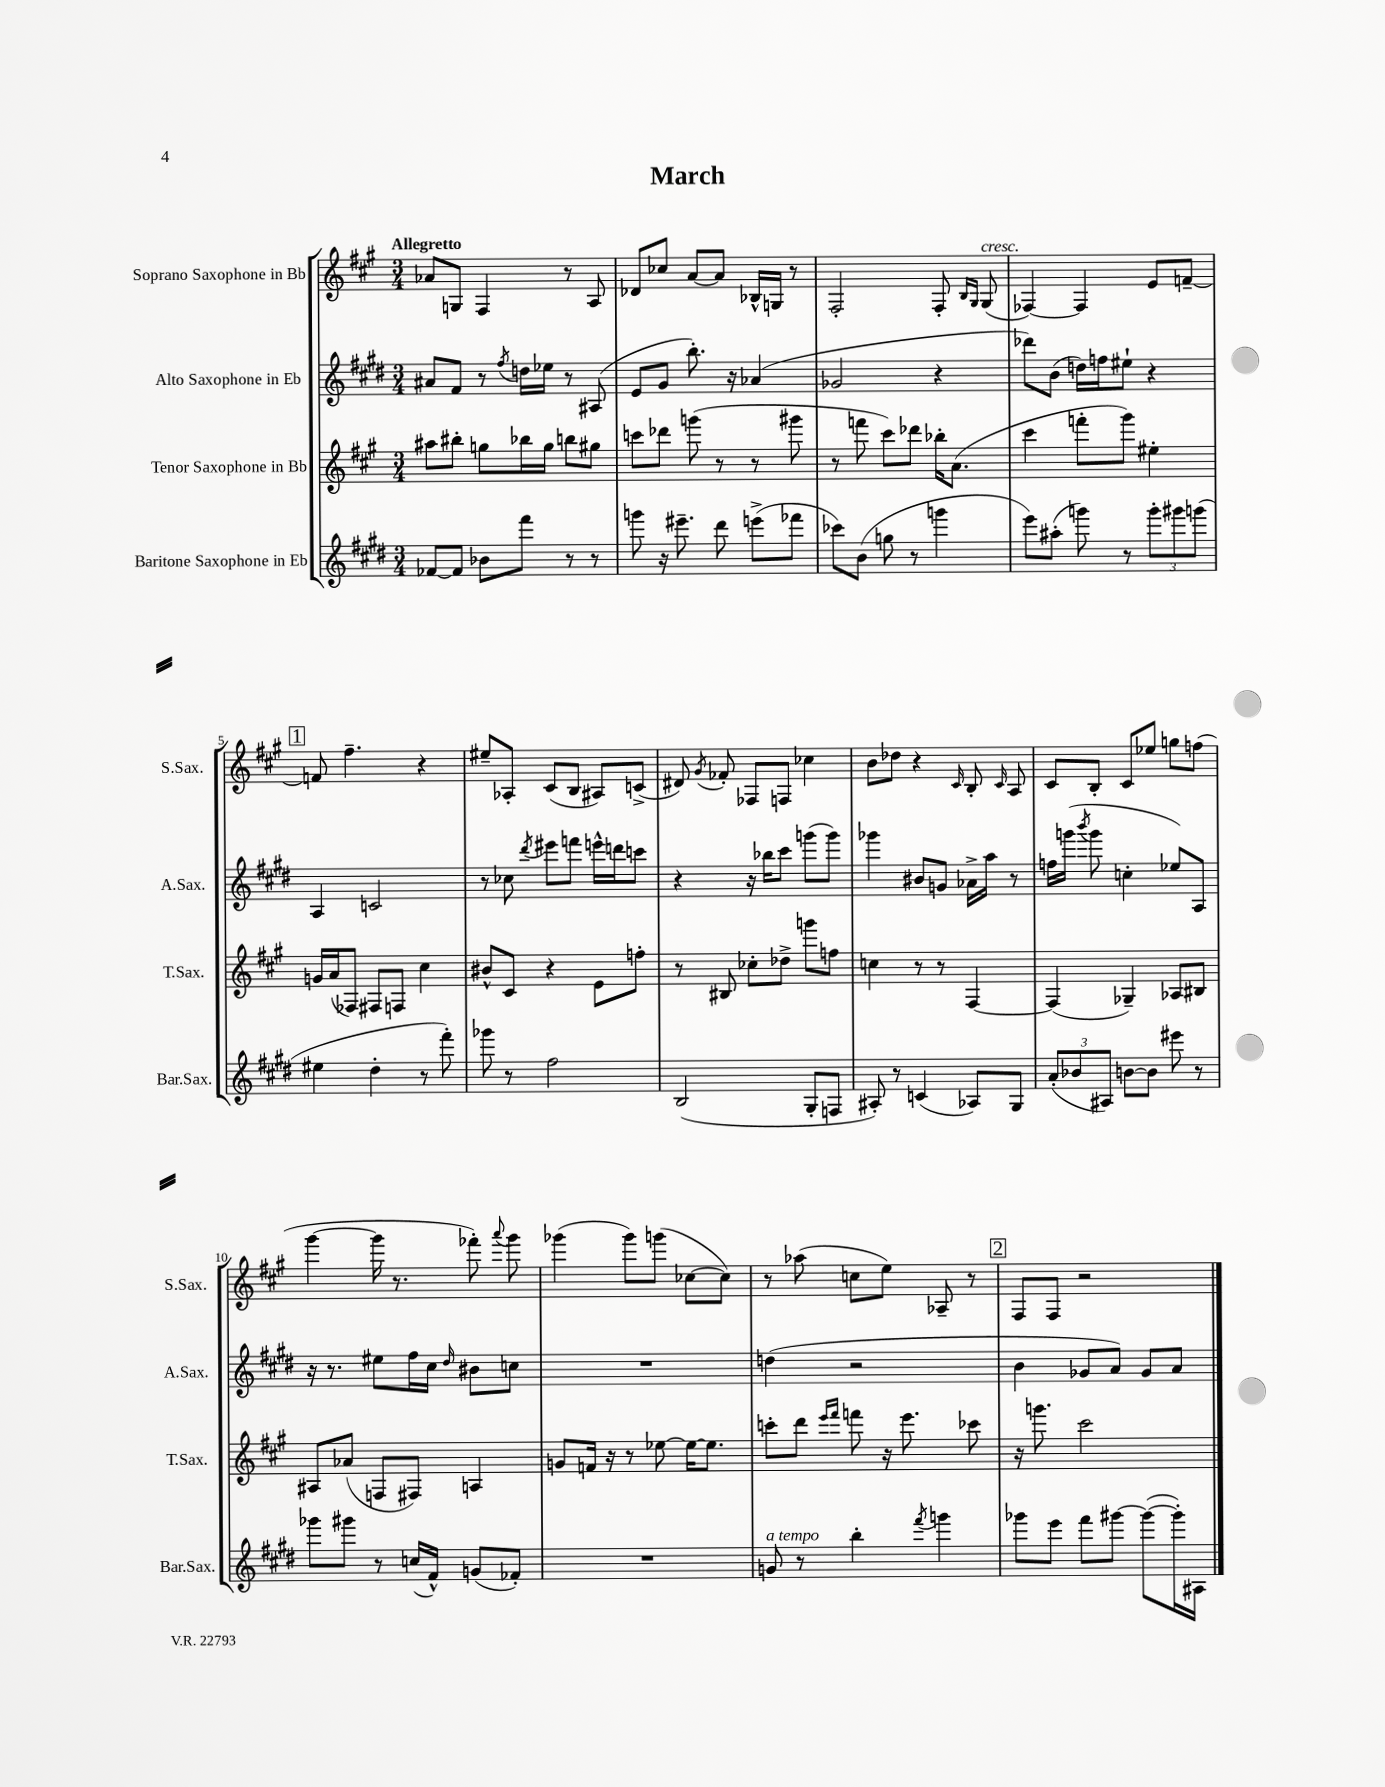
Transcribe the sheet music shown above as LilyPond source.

\header { title = "March" }
<<
\new StaffGroup <<
\new Staff = "s0" \with { instrumentName = "Soprano Saxophone in Bb" shortInstrumentName = "S.Sax." } {
    \clef treble \key a \major \numericTimeSignature \time 3/4 \tempo "Allegretto"
    \autoBeamOff aes'8[ g8] fis4 r8 a8 |
    des'8[ ces''8] a'8[~ a'8] bes16[-^ g16] r8 |
    fis2-. fis8-. \grace { b16[ gis16] } gis8^\markup { \italic "cresc." }( |
    fes4~) fes4 e'8[ f'8]~-- |
    \mark \markup { \box "1" } f'8 fis''4.-- r4 |
    eis''8[-- aes8]-. cis'8[( b8] ais8[) c'8]->( |
    dis'8) \acciaccatura { gis'8 } fes'8-. fes8[ f8] ces''4 |
    b'8[ des''8] r4 \grace { cis'16 } b8-. \grace { cis'16 } a8 |
    cis'8[ b8]-. cis'8[ ees''8] g''8[ f''8]( |
    gis'''4~ gis'''16 r8. fes'''8-.) \appoggiatura { a'''8 } gis'''8 |
    ges'''4( ges'''8[) g'''8]( ces''8[~ ces''8]) |
    r8 aes''8( c''8[ e''8]) aes8-- r8 |
    \mark \markup { \box "2" } fis8[ fis8] r2 \bar "|." |
}
\new Staff = "s1" \with { instrumentName = "Alto Saxophone in Eb" shortInstrumentName = "A.Sax." } {
    \clef treble \key e \major \numericTimeSignature \time 3/4
    \autoBeamOff ais'8[ fis'8] r8 \acciaccatura { fis''8 } d''16[ ees''16] r8 ais8( |
    e'8[ gis'8] b''8.-.) r16 aes'4( |
    ges'2 r4 |
    des'''8[) b'8]( d''16[) f''16 eis''8]-! r4 |
    \mark \markup { \box "1" } a4 c'2 |
    r8 ces''8 \acciaccatura { dis'''8 } eis'''8[ f'''8] e'''16[-^ d'''16 c'''8] |
    r4 r16 bes''16[ cis'''8] g'''8[( g'''8]) |
    ges'''4 bis'8[ g'8] aes'16[-> a''16] r8 |
    f''16[ g'''16]( \acciaccatura { b'''8 } g'''8 c''4-. ees''8[) a8] |
    r16 r8. eis''8[ fis''16 cis''16] \grace { dis''16 } bis'8[ c''8] |
    R2. |
    d''4( r2 |
    \mark \markup { \box "2" } b'4 ges'8[ a'8]) ges'8[ a'8] \bar "|." |
}
\new Staff = "s2" \with { instrumentName = "Tenor Saxophone in Bb" shortInstrumentName = "T.Sax." } {
    \clef treble \key a \major \numericTimeSignature \time 3/4
    \autoBeamOff ais''8[ bis''8]-. g''8[ bes''16 g''16] b''8[ gis''8] |
    c'''8[ des'''8] g'''8( r8 r8 gis'''8 |
    r8 f'''8 cis'''8[) des'''8] bes''16[-. a'8.]( |
    cis'''4 f'''8[-. gis'''8]) eis''4-. |
    \mark \markup { \box "1" } g'16[ a'16( fes8]) fis8[ f8] cis''4 |
    bis'8[-^ cis'8] r4 e'8[ f''8]-. |
    r8 bis8 ces''8[-. des''8]-> g'''8[ f''8] |
    c''4 r8 r8 fis4~ |
    fis4( ges4--) aes8[ bis8] |
    ais8[ aes'8]( f8[ fis8]) a4 |
    g'8[ f'16] r16 r8 ees''8~ ees''16[~ ees''8.] |
    c'''8[-. d'''8] \grace { e'''16[ fis'''16] } f'''8 r16 e'''8. ces'''8 |
    \mark \markup { \box "2" } r16 g'''8. cis'''2 \bar "|." |
}
\new Staff = "s3" \with { instrumentName = "Baritone Saxophone in Eb" shortInstrumentName = "Bar.Sax." } {
    \clef treble \key e \major \numericTimeSignature \time 3/4
    \autoBeamOff fes'8[~ fes'8] bes'8[ fis'''8] r8 r8 |
    g'''8 r16 eis'''8.-- dis'''8 e'''8[->( fes'''8] |
    ces'''8[) b'8]( g''8 r8 g'''4 |
    e'''8[) ais''8]-.( g'''8) r8 \tuplet 3/2 { g'''8[-. gis'''8 g'''8]( } |
    \mark \markup { \box "1" } eis''4 dis''4-. r8 fis'''8-.) |
    ges'''8 r8 fis''2 |
    b2( gis8[-. f8] |
    ais8-.) r8 c'4( aes8[) gis8] |
    \tuplet 3/2 { a'8[-.( bes'8 ais8]) } b'8[~ b'8] eis'''8 r8 |
    ges'''8[ gis'''8] r8 c''16[( fis'16]-^) g'8[( fes'8]-.) |
    R2. |
    g'8^\markup { \italic "a tempo" } r8 b''4-. \acciaccatura { fis'''8 } g'''4 |
    \mark \markup { \box "2" } ges'''8[ e'''8] fis'''8[ gis'''8]~ gis'''8[~( gis'''16-.) ais16] \bar "|." |
}
>>
>>
